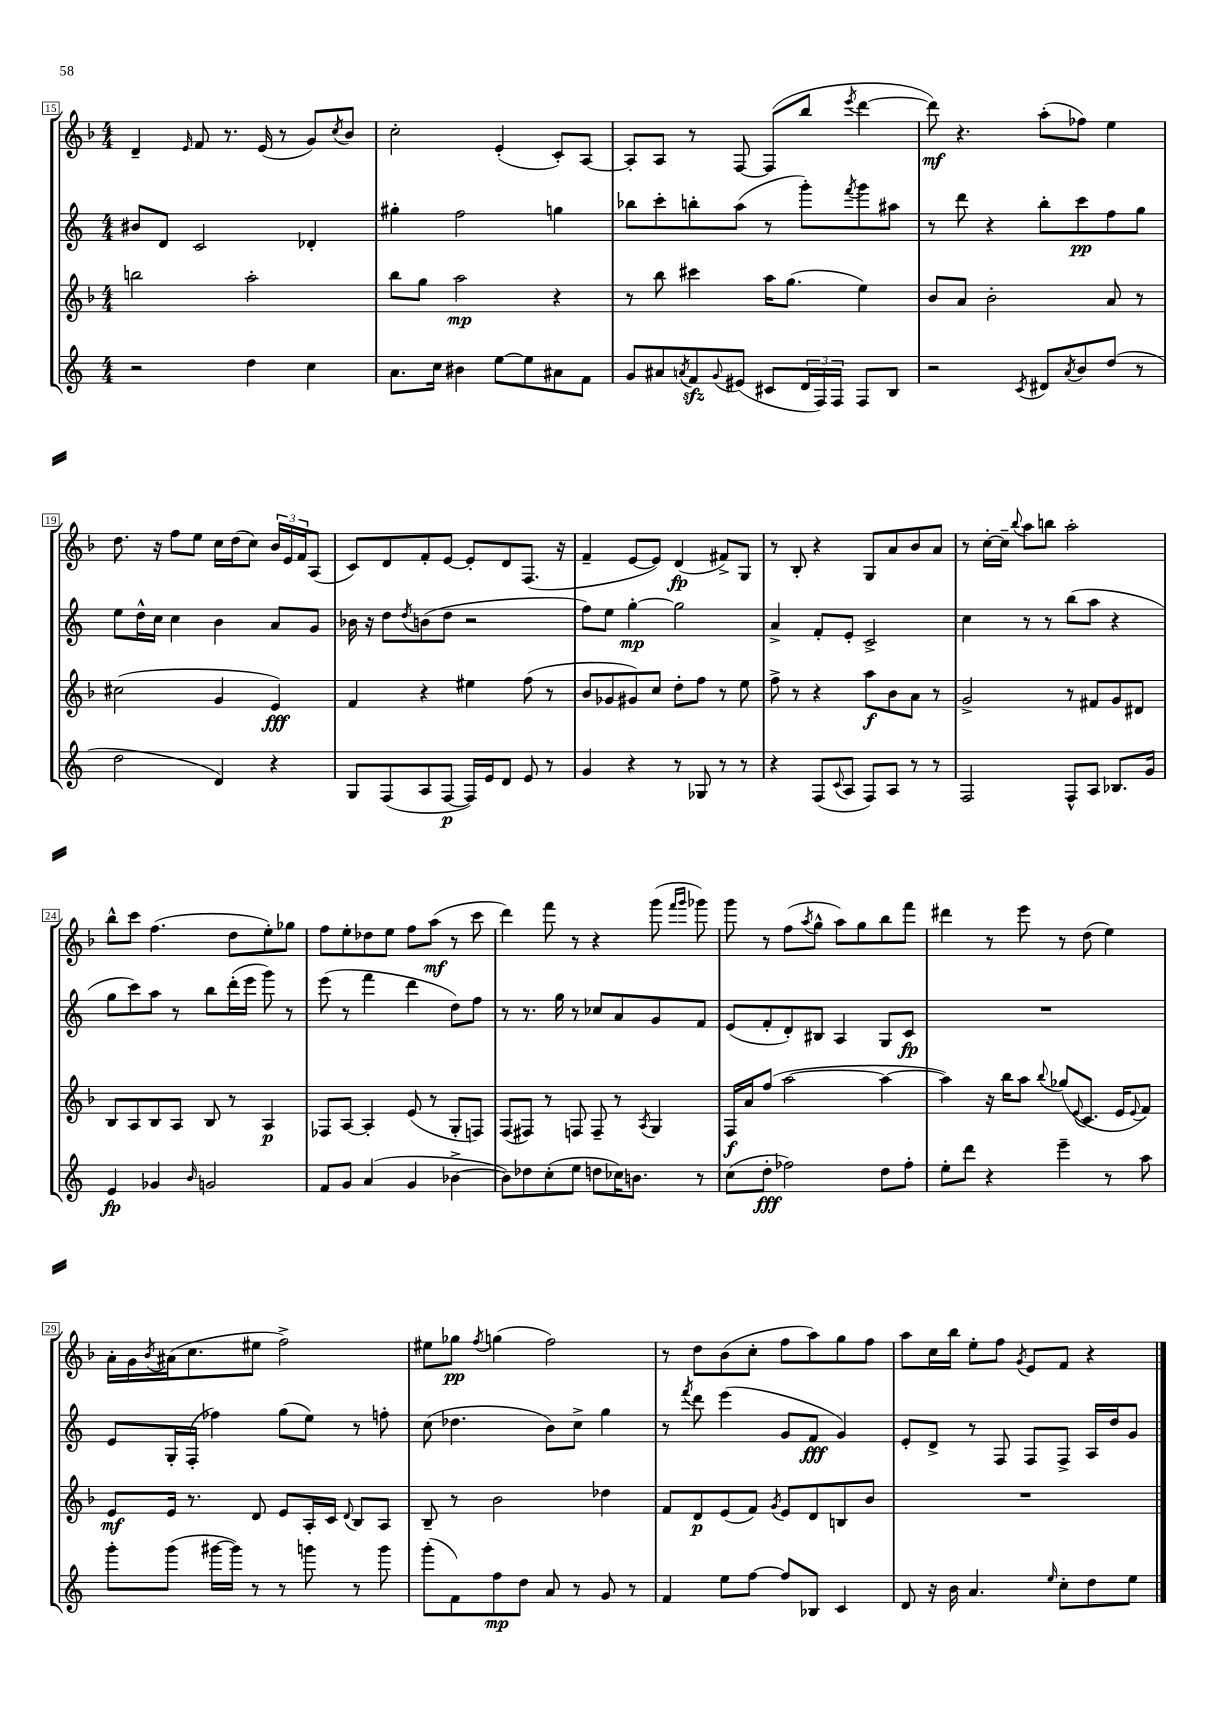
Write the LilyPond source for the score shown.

<<
\new StaffGroup <<
\new Staff = "s0" {
    \clef treble \key f \major \numericTimeSignature \time 4/4
    d'4-- \grace { e'16 } f'8 r8. e'16( r8 g'8) \acciaccatura { c''8 } bes'8 |
    c''2-. e'4-.( c'8-.) a8~ |
    a8-. a8 r8 f8~ f8( bes''8 \acciaccatura { e'''8 } d'''4~ |
    d'''8\mf) r4. a''8-.( fes''8) e''4 |
    d''8. r16 f''8 e''8 c''16 d''16( c''8) \tuplet 3/2 { bes'16 e'16 f'16 } a8( |
    c'8) d'8 f'8-. e'8~ e'8-. d'8 f8.( r16 |
    f'4-- e'8~ e'8) d'4\fp( fis'8->) g8 |
    r8 bes8-. r4 g8 a'8 bes'8 a'8 |
    r8 c''16~-. c''16-- \appoggiatura { bes''8 } a''8 b''8 a''2-. |
    bes''8-^ c'''8 f''4.( d''8 e''8-.) ges''8 |
    f''8 e''8-. des''8 e''8 f''8 a''8\mf( r8 c'''8 |
    d'''4) f'''8 r8 r4 g'''8( \grace { f'''16 g'''16 } ges'''8) |
    g'''8 r8 f''8( \acciaccatura { a''8 } g''8-^ a''8) g''8 bes''8 f'''8 |
    dis'''4 r8 e'''8 r8 d''8( e''4) |
    a'16-. g'16 \acciaccatura { bes'8 } ais'16( c''8. eis''8 f''2->) |
    eis''8 ges''8\pp \acciaccatura { f''8 } g''4( f''2) |
    r8 d''8 bes'8( c''8-. f''8 a''8) g''8 f''8 |
    a''8 c''16 bes''16 e''8-. f''8 \acciaccatura { g'8 } e'8 f'8 r4 \bar "|." |
}
\new Staff = "s1" {
    \clef treble \key c \major \numericTimeSignature \time 4/4
    bis'8 d'8 c'2 des'4-. |
    gis''4-. f''2 g''4 |
    bes''8 c'''8-. b''8-. a''8( r8 g'''8-.) \acciaccatura { f'''8 } g'''8 ais''8 |
    r8 d'''8 r4 b''8-. c'''8\pp f''8 g''8 |
    e''8 d''16-^ c''16 c''4 b'4 a'8 g'8 |
    bes'16 r16 d''8 \acciaccatura { d''8 } b'8( d''8 r2 |
    f''8) e''8 g''4~-.\mp g''2 |
    a'4-> f'8-. e'8-. c'2-> |
    c''4 r8 r8 b''8( a''8 r4 |
    g''8 c'''8) a''8 r8 b''8 d'''16-.( e'''16 g'''8) r8 |
    e'''8( r8 f'''4 d'''4 d''8) f''8 |
    r8 r8. g''16 r8 ces''8 a'8 g'8 f'8 |
    e'8( f'8-. d'8-.) bis8 a4 g8 c'8\fp |
    R1 |
    e'8 g16-. f16-.( fes''4) g''8( e''8) r8 f''8-. |
    c''8( des''4. b'8) c''8-> g''4 |
    r8 \acciaccatura { f'''8 } d'''8 e'''4( g'8 f'8\fff g'4) |
    e'8-. d'8-> r8 f8 f8 f8-> a16 d''16 g'8 \bar "|." |
}
\new Staff = "s2" {
    \clef treble \key f \major \numericTimeSignature \time 4/4
    b''2 a''2-. |
    bes''8 g''8 a''2\mp r4 |
    r8 bes''8 cis'''4 a''16 g''8.( e''4) |
    bes'8 a'8 bes'2-. a'8 r8 |
    cis''2( g'4 e'4\fff) |
    f'4 r4 eis''4 f''8( r8 |
    bes'8 ges'8 gis'8) c''8 d''8-. f''8 r8 e''8 |
    f''8-> r8 r4 a''8\f bes'8 a'8 r8 |
    g'2-> r8 fis'8 g'8 dis'8 |
    bes8 a8 bes8 a8 bes8 r8 a4\p |
    fes8 a8~ a4-. e'8( r8 g8-. f8) |
    f8( fis8) r8 f8 f8-- r8 \acciaccatura { a8 } g4 |
    f16\f a'16 f''8( a''2~ a''4~ |
    a''4) r16 bes''16 a''8 \appoggiatura { bes''8 } ges''8( \appoggiatura { e'8 } c'8. e'16 \appoggiatura { e'8 } f'8) |
    e'8\mf e'16 r8. d'8 e'8 a16-. c'16 \appoggiatura { d'8 } bes8 a8 |
    bes8-- r8 bes'2 des''4 |
    f'8 d'8\p e'8( f'8) \acciaccatura { g'8 } e'8 d'8 b8 bes'8 |
    R1 \bar "|." |
}
\new Staff = "s3" {
    \clef treble \key c \major \numericTimeSignature \time 4/4
    r2 d''4 c''4 |
    a'8. c''16 bis'4 e''8~ e''8 ais'8 f'8 |
    g'8 ais'8 \acciaccatura { a'8 } f'8\sfz \appoggiatura { g'8 } eis'8( cis'8 \tuplet 3/2 { d'16 f16) f16 } f8 b8 |
    r2 \acciaccatura { c'8 } dis'8 \acciaccatura { a'8 } b'8 d''8( r8 |
    d''2 d'4) r4 |
    g8 f8( a8 f8~\p f16) e'16 d'8 e'8 r8 |
    g'4 r4 r8 ges8 r8 r8 |
    r4 f8( \appoggiatura { c'8 } a8 f8) a8 r8 r8 |
    f2 f8-^ a8 bes8. g'16 |
    e'4\fp ges'4 \grace { b'16 } g'2 |
    f'8 g'8 a'4( g'4 bes'4~-> |
    bes'8) des''8 c''8-.( e''8 d''8 ces''16) b'8. r8 |
    c''8( d''8-.\fff fes''2) d''8 fes''8-. |
    e''8-. d'''8 r4 e'''4-- r8 a''8 |
    g'''8-. g'''8( gis'''16~ gis'''16) r8 r8 g'''8 r8 g'''8 |
    g'''8-.( f'8) f''8\mp d''8 a'8 r8 g'8 r8 |
    f'4 e''8 f''8~ f''8 bes8 c'4 |
    d'8 r16 b'16 a'4. \grace { e''16 } c''8-. d''8 e''8 \bar "|." |
}
>>
>>
\layout { \context { \Score currentBarNumber = #15 \override BarNumber.stencil = #(make-stencil-boxer 0.1 0.3 ly:text-interface::print) } }
